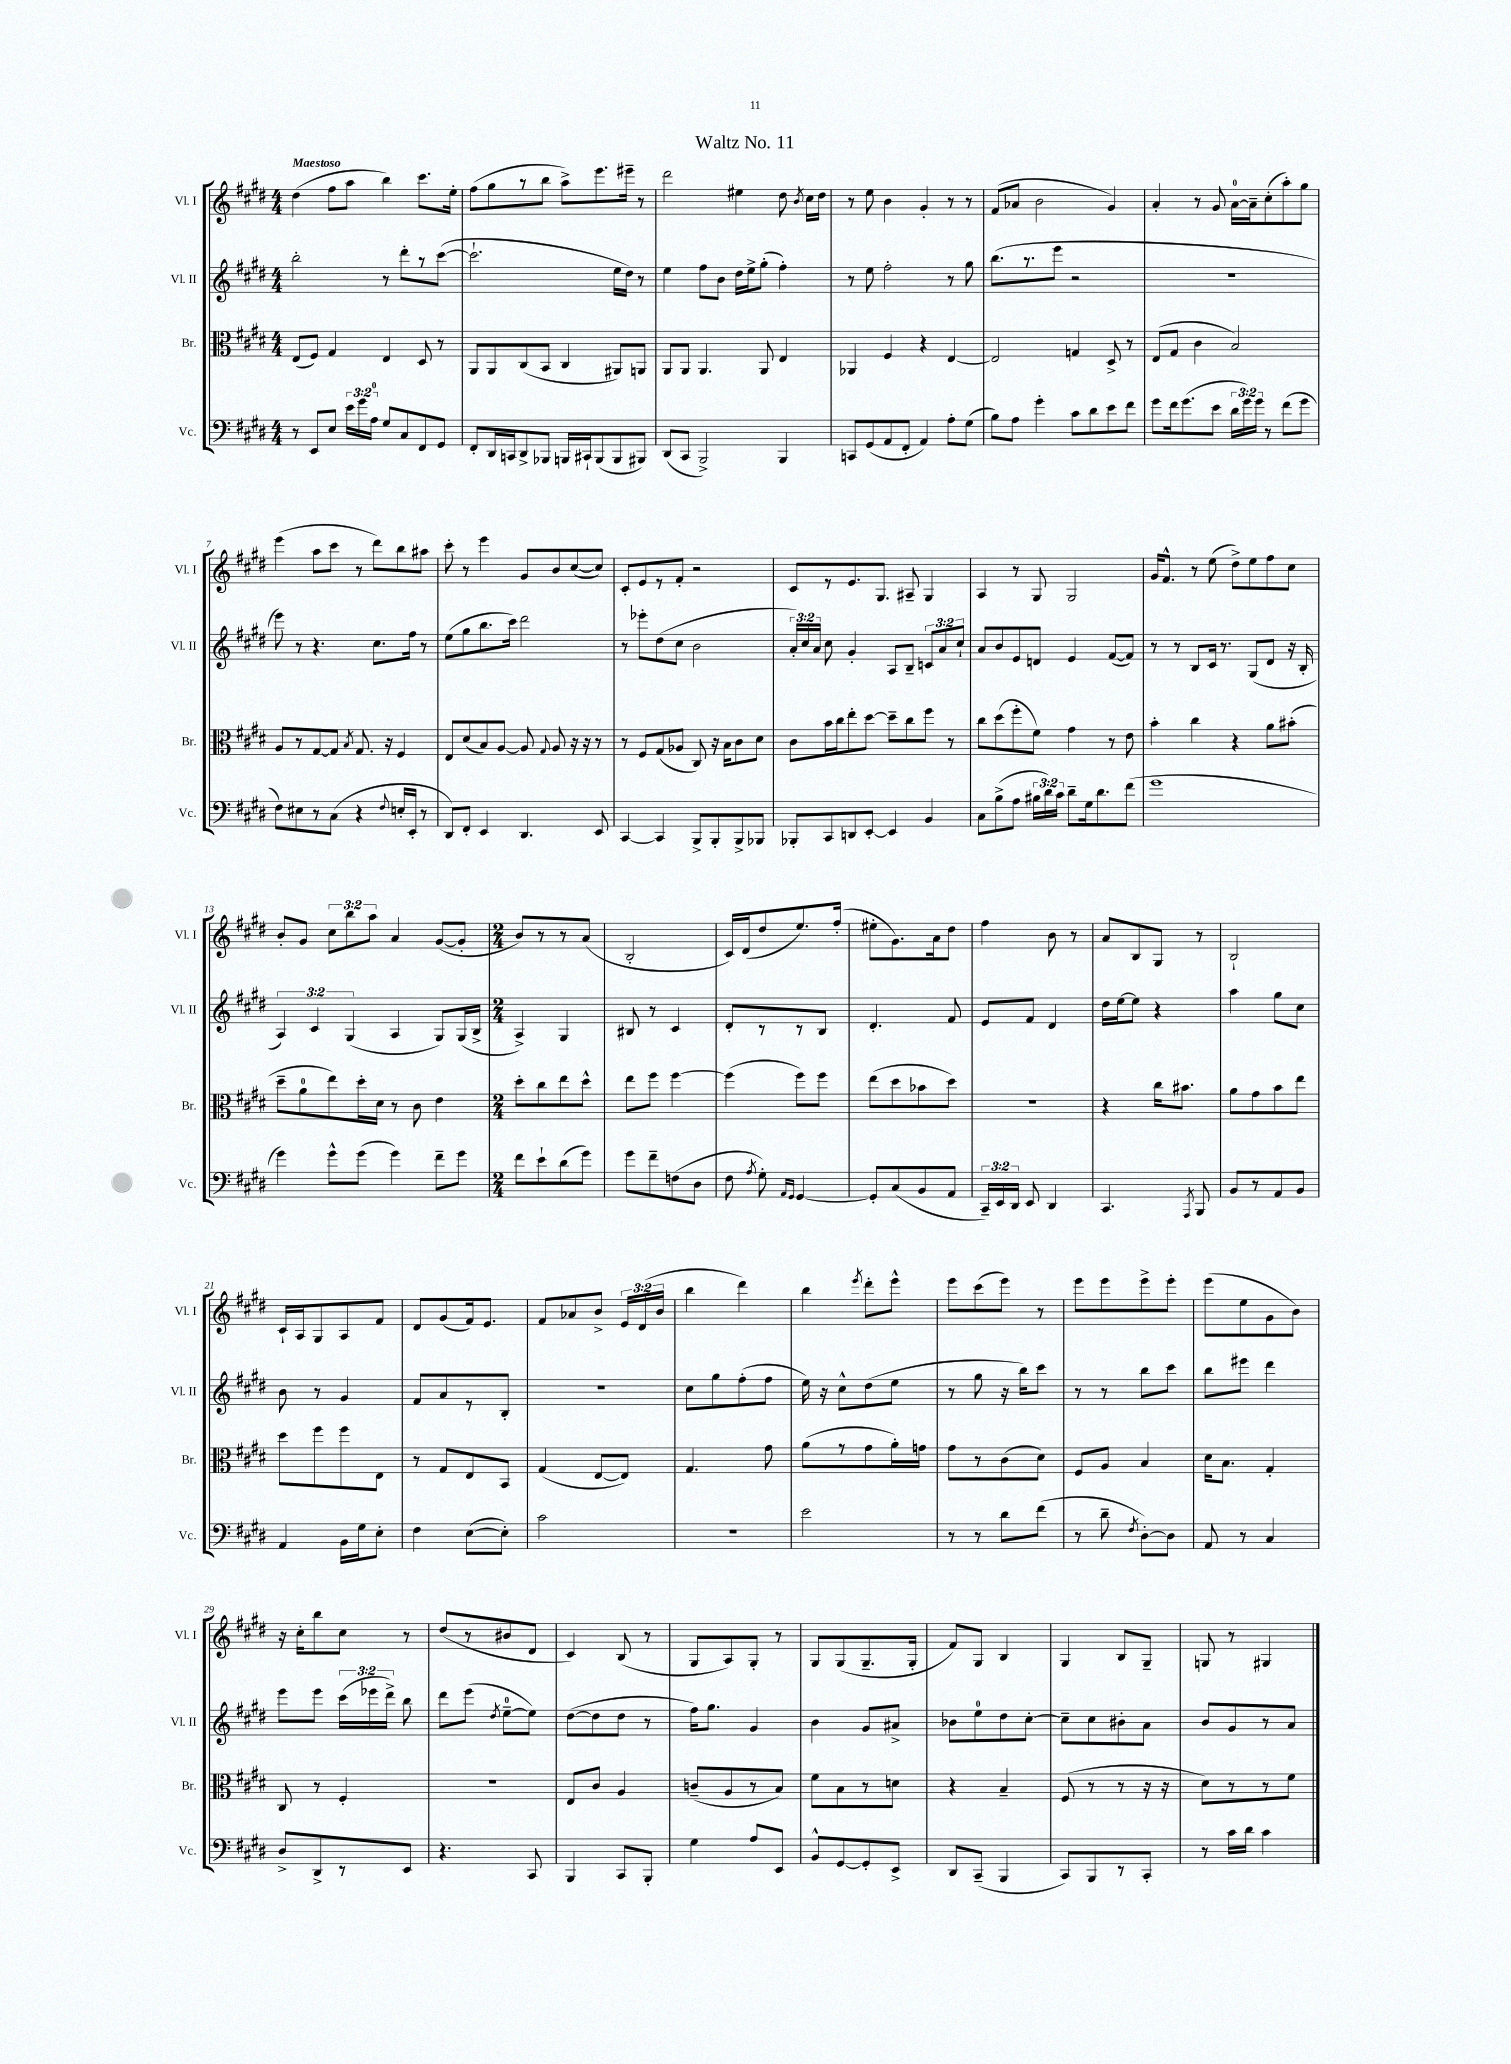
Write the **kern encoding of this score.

**kern	**kern	**kern	**kern
*part4	*part3	*part2	*part1
*staff4	*staff3	*staff2	*staff1
*I"Vc.	*I"Br.	*I"Vl. II	*I"Vl. I
*I'Vc.	*I'Br.	*I'Vl. II	*I'Vl. I
*clefF4	*clefC3	*clefG2	*clefG2
*k[f#c#g#d#]	*k[f#c#g#d#]	*k[f#c#g#d#]	*k[f#c#g#d#]
*M4/4	*M4/4	*M4/4	*M4/4
=1	=1	=1	=1
!	!	!	!LO:TX:a:B:t=Maestoso
8r	(8E/L	2bb'\	(4dd#\
8EE/L	8F#/J)	.	.
8E/J	4G#/	.	8ff#\L
24e\LL	.	.	8aa\J
24g#\	.	.	.
24A\JJ	.	.	.
8G#/L	4E/	8r	4bb\)
8C#/	.	8ddd#'\L	.
8FF#/	8D#/	8r	8.ccc#\L
8GG#/J	8r	([8ccc#\J	.
.	.	.	16ee'\Jk
=2	=2	=2	=2
8FF#'/L	8AA/L	2.ccc#`\]	(8ff#\L
16DD#/L	8AA/	.	8gg#\
16CCn/J	.	.	.
8DD#^/	(8C#/	.	8r
8BBB-X/J	8BB/J	.	8bb\J
16BBBn/LL	4C#/	.	8aa^\L)
16CC#X`/J	.	.	.
(8BBB/	.	.	8.eee\
8BBB/	8AA#X/L)	16ee\LL	.
.	.	16dd#\JJ)	16eee#X~\Jk
8BBB#X/J)	8AAn/J	8r	8r
=3	=3	=3	=3
(8DD#/L	8AA/L	4ee\	2ddd#\
8CC#/J	8AA/J	.	.
2BBB^/)	4.AA/	8ff#\L	.
.	.	8b\J	.
.	.	16dd#\LL	4ee#X\
.	.	16ee^\J	.
.	8AA/	(8gg#'\J	.
4BBB/	4E/	4ff#'\)	8dd#\
.	.	.	8qb/
.	.	.	16cc#\LL
.	.	.	16dd#\JJ
=4	=4	=4	=4
8CCn/L	4AA-X/	8r	8r
(8GG#/	.	8ee\	8ee\
8AA/	4F#/	2ff#'\	4b\
8FF#'/J	.	.	.
4AA/)	4r	.	4g#'/
8A'\L	[4E/	8r	8r
(8G#\J	.	8gg#\	8r
=5	=5	=5	=5
8B\L)	2E/]	(8.bb\L	(8f#/L
8A\J	.	.	8a-X/J
.	.	8.r	.
4g#'\	.	.	2b\
.	.	8eee\J	.
8c#\L	4Gn/	2r	.
8d#\	.	.	.
8e\	8D#^/	.	4g#/)
8f#\J	8r	.	.
=6	=6	=6	=6
8g#\L	(8E/L	1r	4a'/
16f#\k	8G#/J	.	.
(8.g#\	.	.	.
.	4c#\	.	8r
8e\J	.	.	8g#/
24d#\LL	2B/)	.	[16a\LL
24g#\)	.	.	.
.	.	.	16a~\J]
24g#\JJ	.	.	.
8r	.	.	(8cc#'\
(8f#\L	.	.	8aa'\)
8g#\J	.	.	8gg#\J
!!LO:LB:g=z
=7	=7	=7	=7
8F#\L)	8A/L	8eee\)	(4eee\
8E#X\	8r	8r	.
8r	[8G#/	4.r	8aa\L
(8C#\J	8G#/J]	.	8ccc#\J
.	8qB/	.	.
4r	8.G#/	.	8r
.	.	8.cc#\L	8ddd#\L)
.	16r	.	.
8qqF#/	.	.	.
16En'/LL	4F#/	.	8bb\
16EE'/JJ	.	16ff#\Jk	.
8r	.	8r	8aa#X\J
=8	=8	=8	=8
8DD#/L)	8E/L	(8ee\L	8ccc#'\
8FF#'/J	(8d#/	8gg#\	8r
4EE/	8B/)	8.bb\	4eee\
.	[8A/J	.	.
.	.	16ccc#\Jk)	.
4.DD#/	8A/]	2ddd#\	8g#/L
.	8qqG#/	.	.
.	8A/	.	8b/
.	16r	.	([8cc#/
.	16r	.	.
8EE/	8r	.	8cc#/J])
=9	=9	=9	=9
[4CC#/	8r	8r	8c#'/L
.	8F#/L	8eee-X'\L	8e/
4CC#/]	(8G#/	(8dd#\	8r
.	8A-X/J	8cc#\J	8f#'/J
8BBB^/L	8C#/)	2b\	2r
8BBB'/	16r	.	.
.	16B\KL	.	.
8BBB^/	8c#\	.	.
8BBB-X/J	8d#\J	.	.
=10	=10	=10	=10
8BBB-X'/L	8c#\L	24a'/LL)	8c#/L
.	.	24cc#/	.
.	.	24a/JJ	.
8CC#/	16b\L	8cc#\	8r
.	16cc#\J	.	.
8DDn/	8ee'\	4g#'/	8.e/
[8EE'/J	[8dd#\J	.	.
.	.	.	8.G#/J
4EE/]	8dd#~\L]	8A/L	.
.	8cc#\	8B~/J	8A#X~/
4BB/	8ff#\J	12cn/L	4G#/
.	.	12a/	.
.	8r	.	.
.	.	12cc#`/J	.
=11	=11	=11	=11
8C#\L	8cc#\L	8a/L	4A/
(8B^\	(8dd#\	8b/	.
8A\J	8ff#'\	8e/	8r
24B#X\LL	8f#\J)	8dn/J	8G#/
24d#\)	.	.	.
24c#\JJ	.	.	.
8d#~\L	4g#\	4e/	2G#/
16G#\k	.	.	.
8.d#\	.	.	.
.	8r	([8f#/L	.
(8f#\J	8e\	8f#/J])	.
=12	=12	=12	=12
1g#	4b'\	8r	16g#/KL
.	.	.	8.f#^^/J
.	.	8r	.
.	4cc#\	8B/L	8r
.	.	16c#/Jk	(8ee\
.	.	8.r	.
.	4r	.	8dd#^\L)
.	.	(8G#/L	8ee\
.	8a\L	8d#/J	8ff#\
.	(8b#X'\J	16r	8cc#\J
.	.	16B'/	.
!!LO:LB:g=z
=13	=13	=13	=13
4g#\)	8dd#~\L	6A/)	8b'/L
.	8a\	.	8g#/J
.	.	6c#/	.
8g#^^\L	8ee\)	.	12cc#\L
.	.	(6G#/	12bb\
(8g#\J	16dd#'\L	.	.
.	.	.	12aa\J
.	16d#\JJ	.	.
4g#\)	8r	4A/	4a/
.	8c#\	.	.
8f#~\L	4e\	8G#/L)	([8g#/L
8g#\J	.	(16G#/L	8g#'/J]
.	.	16B^/JJ	.
=14	=14	=14	=14
*M2/4	*M2/4	*M2/4	*M2/4
8f#\L	8dd#'\L	4A^/)	8b/L)
8e`\	8cc#\	.	8r
(8d#\	8ee\	4G#/	8r
8g#\J)	8dd#^^\J	.	(8a/J
=15	=15	=15	=15
8g#\L	8ee\L	8B#X/	2B'/
8f#~\	8ff#\J	8r	.
(8Fn\	[4ff#\	4c#/	.
8D#\J	.	.	.
=16	=16	=16	=16
8F#\	(4ff#\]	8d#'/L	16c#/LL)
.	.	.	(16d#/J
8qA/	.	.	.
8G#'\)	.	8r	8dd#/
16qqAA/LL	.	.	.
16qqGG#/JJ	.	.	.
[4GG#/	8ff#\L)	8r	8.ee/)
.	8ff#\J	8B/J	.
.	.	.	(16ff#'/Jk
=17	=17	=17	=17
8GG#'/L]	(8ee\L	4.d#'/	8ee#X'\L
(8C#/	8dd#\	.	8.g#\)
8BB/	8b-X\	.	.
.	.	.	16a\k
8AA/J	8dd#\J)	8f#/	8dd#\J
=18	=18	=18	=18
24CC#~/LL)	2r	8e/L	4ff#\
24EE/	.	.	.
24DD#/JJ	.	.	.
8EE/	.	8f#/J	.
4DD#/	.	4d#/	8b\
.	.	.	8r
=19	=19	=19	=19
4.CC#/	4r	16dd#\LL	8a/L
.	.	[16ee\J	.
.	.	8ee\J]	8B/
.	16cc#\KL	4r	8G#/J
.	8.b#X\J	.	.
8qAAA/	.	.	.
8BBB/	.	.	8r
=20	=20	=20	=20
8BB/L	8a\L	4aa\	2B`/
8r	8g#\	.	.
8AA/	8b\	8gg#\L	.
8BB/J	8ee\J	8cc#\J	.
!!LO:LB:g=z
=21	=21	=21	=21
4AA/	8dd#\L	8b\	16c#`/LL
.	.	.	16A/J
.	8ff#\	8r	8G#/
16BB\LL	8ff#\	4g#/	8A/
16G#\J	.	.	.
8E'\J	8E\J	.	8f#/J
=22	=22	=22	=22
4F#\	8r	8f#/L	8d#/L
.	8G#/L	8a/	(8g#/
([8E\L	8E/	8r	16f#/k)
.	.	.	8.e/J
8E'\J])	8BB/J	8B'/J	.
=23	=23	=23	=23
2c#\	(4G#/	2r	8f#/L
.	.	.	8a-X/
.	[8E/L	.	8b^/J
.	8E/J])	.	24e/LL
.	.	.	(24d#/
.	.	.	24b/JJ
=24	=24	=24	=24
2r	4.G#/	8cc#\L	4bb\
.	.	8gg#\	.
.	.	(8ff#'\	4ddd#\)
.	8g#\	8ff#\J	.
=25	=25	=25	=25
2e\	(8a\L	16ee\)	4bb\
.	.	16r	.
.	8r	8cc#^^\L	.
.	.	.	8qeee/
.	8g#\	(8dd#\	8ddd#'\L
.	16a'\L)	8ee\J	8eee^^\J
.	16gn\JJ	.	.
=26	=26	=26	=26
8r	8g#\L	8r	8eee\L
8r	8r	8gg#\	(8ccc#\
8d#\L	(8c#\	16r	8eee\J)
.	.	16bb\KL)	.
(8f#\J	8d#\J)	8ccc#\J	8r
=27	=27	=27	=27
8r	8F#/L	8r	8eee\L
8d#~\	8A/J	8r	8eee\
8qF#/	.	.	.
[8D#'\L)	4B/	8bb\L	8eee^\
8D#\J]	.	8ccc#\J	8eee'\J
=28	=28	=28	=28
8AA/	16d#\KL	8bb\L	(8eee\L
.	8.B\J	.	.
8r	.	8eee#X\J	8ee\
4C#/	4G#'/	4ddd#\	8g#\
.	.	.	8b\J)
!!LO:LB:g=z
=29	=29	=29	=29
8D#^/L	8C#/	8eee\L	16r
.	.	.	16cc#'\KL
8DD#^/	8r	8eee\J	8bb\
8r	4F#'/	(24ccc#\LL	8cc#\J
.	.	24eee-X\	.
.	.	24ddd#^\JJ)	.
8EE/J	.	8bb\	8r
=30	=30	=30	=30
4.r	2r	8ddd#\L	(8dd#/L
.	.	(8eee\J	8r
.	.	8qdd#/	.
.	.	[8ee~\L	8b#X/
8CC#/	.	8ee\J])	8d#/J
=31	=31	=31	=31
4BBB/	8E/L	([8dd#\L	4c#/)
.	8c#/J	8dd#\]	.
8CC#/L	4A/	8dd#\J	(8B/
8BBB'/J	.	8r	8r
=32	=32	=32	=32
4G#\	(8cn~/L	16ff#\KL)	8G#/L
.	.	8.gg#\J	.
.	8A/	.	8A/)
8A/L	8r	4g#/	8G#'/J
8EE/J	8B/J)	.	8r
=33	=33	=33	=33
8BB^^/L	8f#\L	4b\	8G#/L
[8GG#/	8B\	.	(8G#/
8GG#'/]	8r	8g#/L	8.G#~/
8EE^/J	8dn\J	8a#X^/J	.
.	.	.	16G#'/Jk
=34	=34	=34	=34
8DD#/L	4r	8b-X\L	8f#/L)
(8CC#~/J	.	8ee\	8G#/J
4BBB/	4B~/	8dd#\	4B/
.	.	[8cc#'\J	.
=35	=35	=35	=35
8CC#/L)	(8F#/	8cc#~\L]	4G#/
8BBB/	8r	8cc#\	.
8r	8r	8b#X'\	8B/L
8CC#'/J	16r	8a\J	8G#~/J
.	16r	.	.
=36	=36	=36	=36
8r	8d#\L)	8b/L	8Gn/
16c#\LL	8r	8g#/	8r
16d#\JJ	.	.	.
4c#\	8r	8r	4G#X/
.	8f#\J	8a/J	.
==	==	==	==
*-	*-	*-	*-
